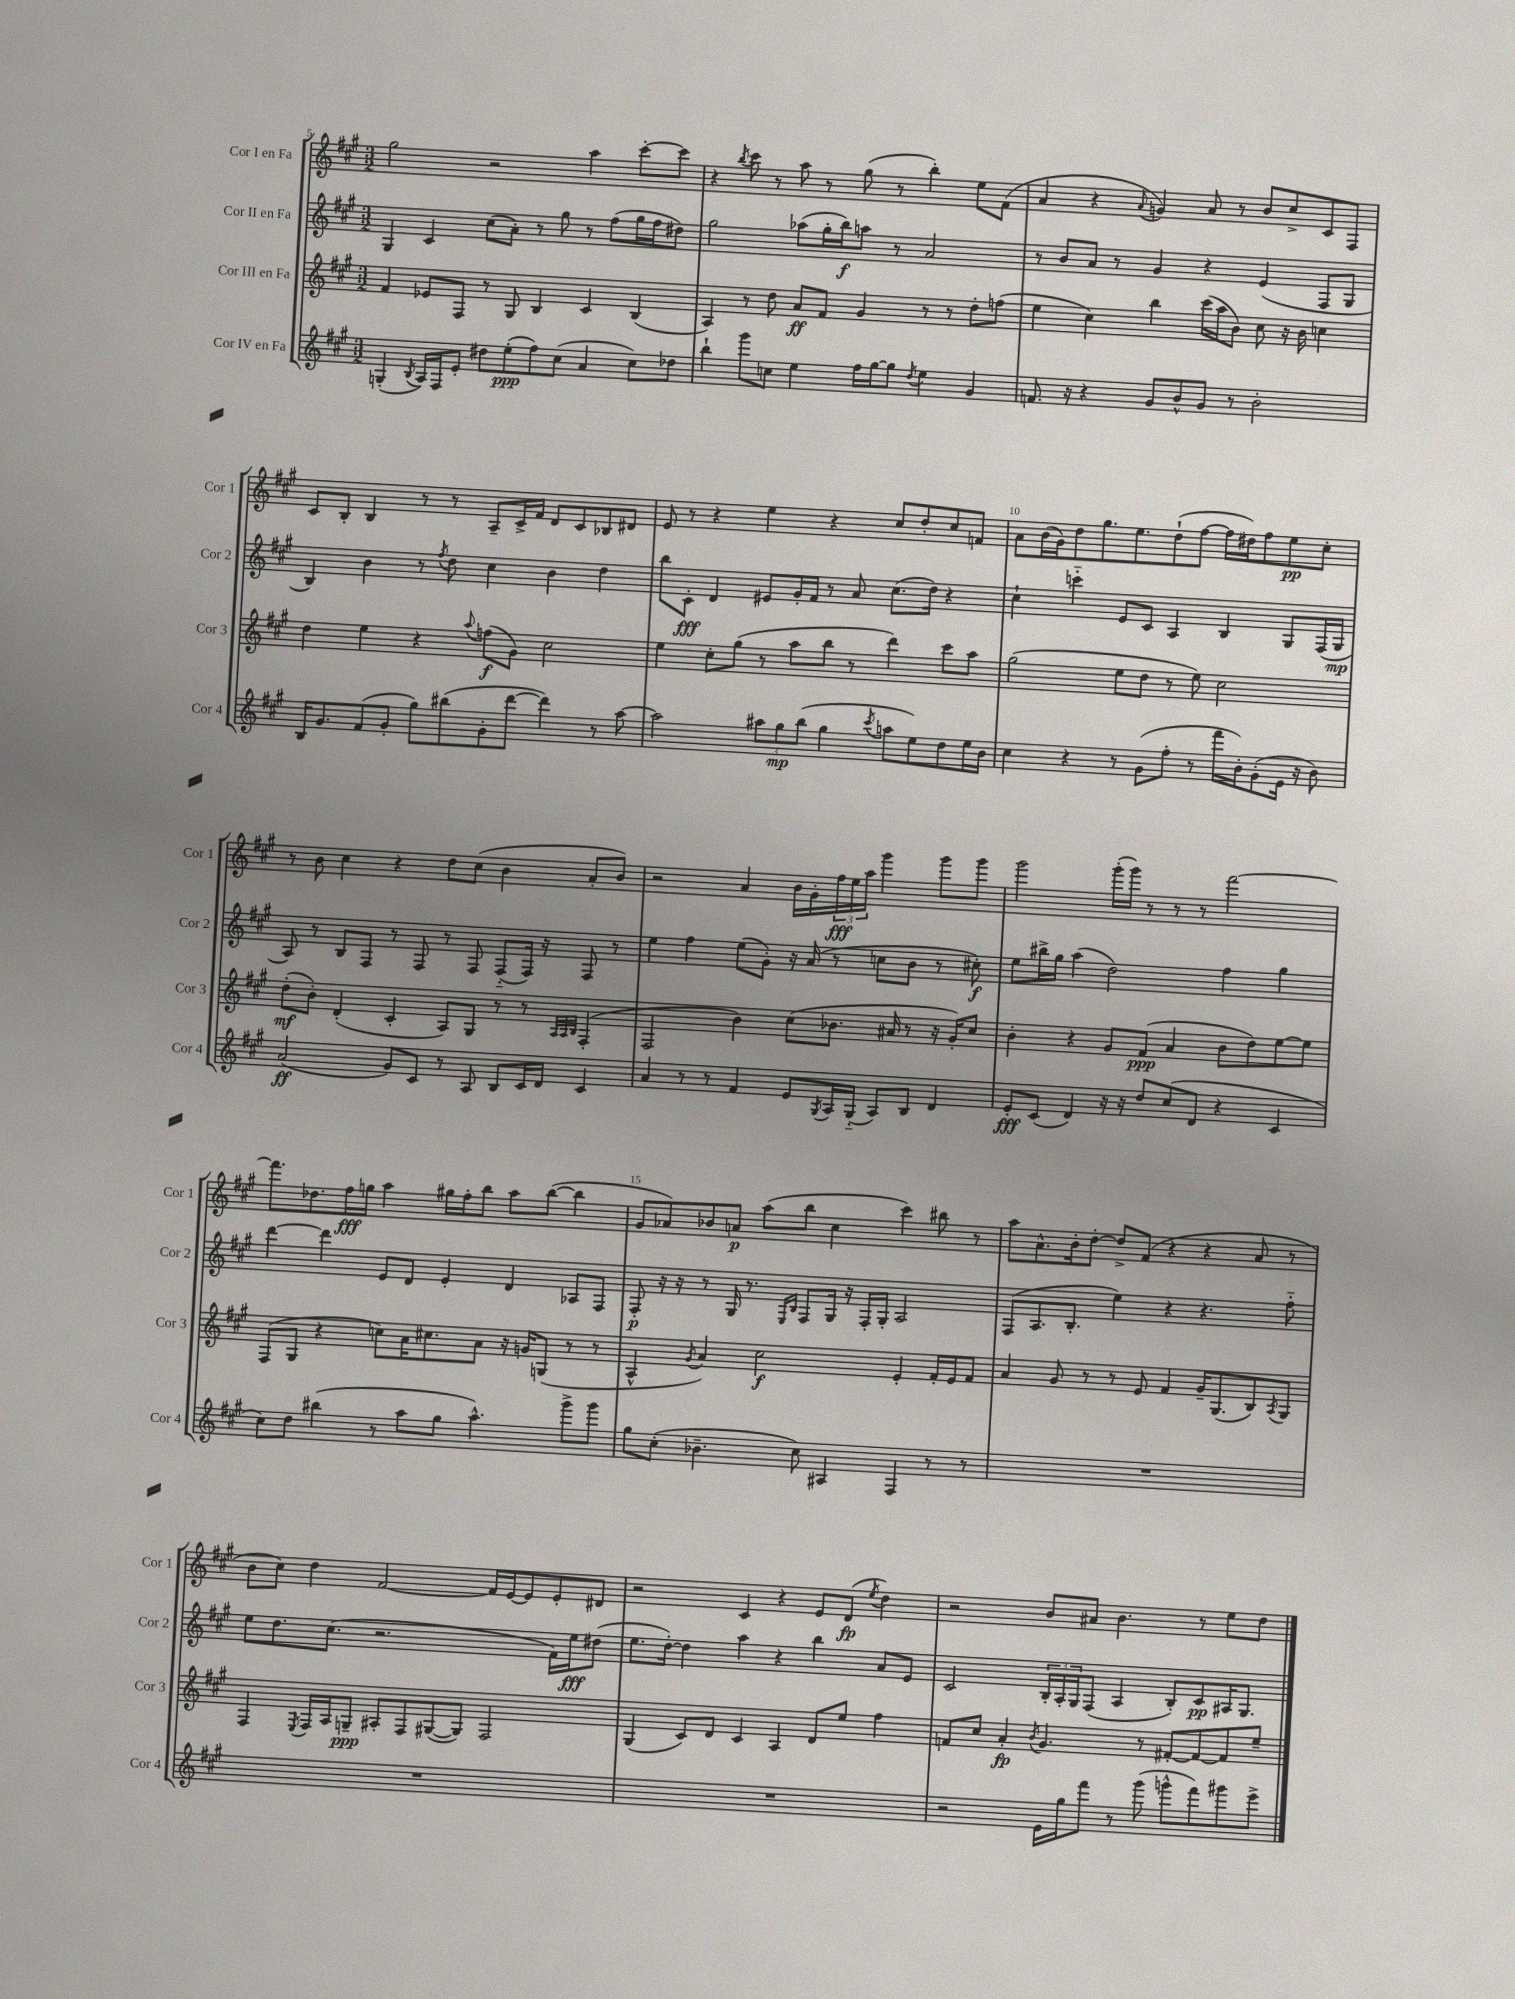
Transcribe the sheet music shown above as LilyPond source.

<<
\new StaffGroup <<
\new Staff = "s0" \with { instrumentName = "Cor I en Fa" shortInstrumentName = "Cor 1" } {
    \clef treble \key a \major \numericTimeSignature \time 3/2
    gis''2 r2 a''4 cis'''8~-. cis'''8 |
    r4 \acciaccatura { b''8 } cis'''8 r8 a''8 r8 gis''8( r8 b''4-.) e''8 fis'8( |
    a'4 r4 \appoggiatura { a'8 } g'4) a'8 r8 b'8 cis''8-> cis'8 fis8 |
    cis'8 b8-. b4 r8 r8 a8-- cis'16-> fis'16 d'8 cis'8 bes8 dis'8 |
    e'8 r8 r4 e''4 r4 cis''8 d''8-. cis''8 f'8 |
    a'8 b'16( gis'16) d''8 gis''8. e''8. d''8-!( fis''8~ fis''16 dis''16) fis''8 e''8\pp cis''8-. |
    r8 b'8 cis''4 r4 d''8 cis''8( b'4 a'8-. b'8) |
    r2 a'4 b'16 gis'16-. \tuplet 3/2 { fis''16\fff e''16 a''16 } gis'''4 gis'''8 gis'''8 |
    gis'''2 gis'''16-.( gis'''16) r8 r8 r8 fis'''2~ |
    fis'''8. des''8. fis''16\fff g''16 a''4 gis''16 fis''16-. b''8 a''8 b''8~( b''4 |
    gis'8 aes'8) bes'8 a'8\p a''8( b''8 cis''4 cis'''4) bis''8 r8 |
    a''8 a'8.-^ b'16-. d''8~-. d''8-> fis'8( r4 r4 a'8 r8 |
    b'8 cis''8) d''4 fis'2~ fis'16 e'16~ e'8 e'8-. dis'8 |
    r2 cis'4 r4 e'8 d'8\fp( \acciaccatura { e''8 } d''4) |
    r2 b'8 ais'8 b'4. r8 e''8 d''8 \bar "|." |
}
\new Staff = "s1" \with { instrumentName = "Cor II en Fa" shortInstrumentName = "Cor 2" } {
    \clef treble \key a \major \numericTimeSignature \time 3/2
    gis4 cis'4 cis''8( a'8-.) r8 gis''8 r8 fis''8( gis''16 fis''16 dis''8) |
    gis''2 aes''8( gis''16-. b''16\f) a''8 r8 a'2 |
    r8 b'8 a'8 r8 gis'4 r4 e'4( fis8 gis8 |
    b4) b'4 r8 \acciaccatura { fis''8 } d''8 cis''4 b'4 d''4 |
    b''8 cis'8-.\fff d'4 eis'8 gis'16-. fis'16 r8 a'8 cis''8.( d''16) r4 |
    cis''4-! c'''4-_ e'8 cis'8 a4 b4 gis8 fis16( gis16\mp |
    a8) r8 b8 fis8 r8 fis8 r8 fis8 fis8-_( fis16) r16 fis8 r8 |
    e''4 fis''4 e''8( gis'8-.) r16 a'16( r8 c''8 b'8 r8 cis''8-.\f) |
    e''8 bis''16-> gis''16 a''4( d''2) fis''4 gis''4 |
    d'''4~ d'''4 e'8 d'8 e'4-. d'4 aes8 fis8 |
    fis8-.\p r16 r16 r8 gis16 r8. \grace { e16 b16 } fis8 gis16 r16 fis16-. gis16-. a2 |
    fis8( a8. b8.-. e''4) r4 r4. fis''8-_ |
    e''8 d''8. cis''8.( r2. fis'16) e''16\fff dis''8( |
    e''8. d''16~-.) d''4 a''4 r4 b''4 a'8 e'8 |
    cis'2 \tuplet 3/2 { b16-. a16-. gis16 } fis8( a4 b8-.) cis'8\pp ais16 gis8. \bar "|." |
}
\new Staff = "s2" \with { instrumentName = "Cor III en Fa" shortInstrumentName = "Cor 3" } {
    \clef treble \key a \major \numericTimeSignature \time 3/2
    fis'4 ees'8 fis8 r8 gis8 b4 cis'4 b4( |
    a4) r8 d''8 a'8\ff fis'8 gis'4 r8 r8 d''8-. f''8( |
    e''4 cis''4) b''4 cis'''16( a''16 b'8) cis''8 r16 b'16 c''4 |
    d''4 e''4 r4 \appoggiatura { a''8 } f''8\f( gis'8) cis''2 |
    e''4 cis''8-. gis''8( r8 a''8 b''8 r8 d'''4) cis'''8 a''8 |
    gis''2( e''8 d''8 r8 e''8) cis''2 |
    d''8-.\mf( b'8-.) d'4-.( cis'4-. a8) gis8 r8 r8 \grace { a32 a32 b32 } fis4-.( |
    fis2 b'4) cis''8( bes'8. ais'16 r8 r16 gis'16-.) cis''8 |
    b'4-. r4 gis'8 fis'8\ppp( a'4 b'8 d''8) e''8~ e''8 |
    fis8( gis8 r4 c''8) a'16 cis''8. a'8 r16 g'16 g8( r8 r8 |
    a4-^ \acciaccatura { gis'8 } a'4) cis''2\f e'4-. fis'16-. e'16 fis'8 |
    a'4 gis'8 r8 r8 e'8 fis'4 gis'16-- gis8.( b8) \acciaccatura { a8 } gis8 |
    fis4 \acciaccatura { e8 } fis16 a16 g8--\ppp ais8-. fis8 gis8~( gis8) fis2 |
    gis4( cis'8) d'8 cis'4 a4 d'8 e''8 fis''4 |
    f'8 cis''8 a'4-.\fp \acciaccatura { b'8 } gis'4. r8 fis'8~-. fis'8~ fis'8 e''8-- \bar "|." |
}
\new Staff = "s3" \with { instrumentName = "Cor IV en Fa" shortInstrumentName = "Cor 4" } {
    \clef treble \key a \major \numericTimeSignature \time 3/2
    g4-.( \acciaccatura { b8 } a16) fis16 e'8-. dis''8 e''8-.\ppp( fis''8) cis''8( a'4 cis''8) des''8 |
    b''4-! gis'''8 c''8 e''4 fis''16 gis''16~ gis''8 \acciaccatura { d''8 } e''4 gis'4 |
    f'8. r16 r4 gis'8 b'8-^ gis'8 r8 b'2-. |
    b16 gis'8. fis'8( gis'8-. gis''8) bis''8( gis'8-. d'''8~ d'''4) r8 a''8~ |
    a''2 \tuplet 3/2 { ais''8 gis''8\mp b''8( } gis''4 \acciaccatura { cis'''8 } a''8 e''8) d''8 e''16 b'16 |
    cis''4 r4 r8 gis'8( fis''8-. r8 fis'''16 b'16-.) gis'8-.( e'16 r16 b'8) |
    a'2\ff( gis'8) cis'8 r8 a8 b8 cis'16 d'16 cis'4 |
    a'4 r8 r8 fis'4 e'8 \acciaccatura { gis8 } a16 gis16-_( a8) b8 d'4 |
    e'8-.\fff cis'8( d'4) r16 r16 d''8 cis''8( d'8 r4 cis'4 |
    cis''8) d''8 bis''4( r8 a''8 gis''8 a''4.-^) gis'''8-> gis'''8 |
    gis''8 cis''8-.( bes'4.-- cis''8) ais4 fis4 r8 r8 |
    R1. |
    R1. |
    R1. |
    r2 e'16 gis''16 fis'''8 r8 gis'''8( g'''8-^ fis'''8) gis'''8 e'''8-> \bar "|." |
}
>>
>>
\layout { \context { \Score currentBarNumber = #5 \override BarNumber.break-visibility = ##(#f #t #t) barNumberVisibility = #(every-nth-bar-number-visible 5) } }
